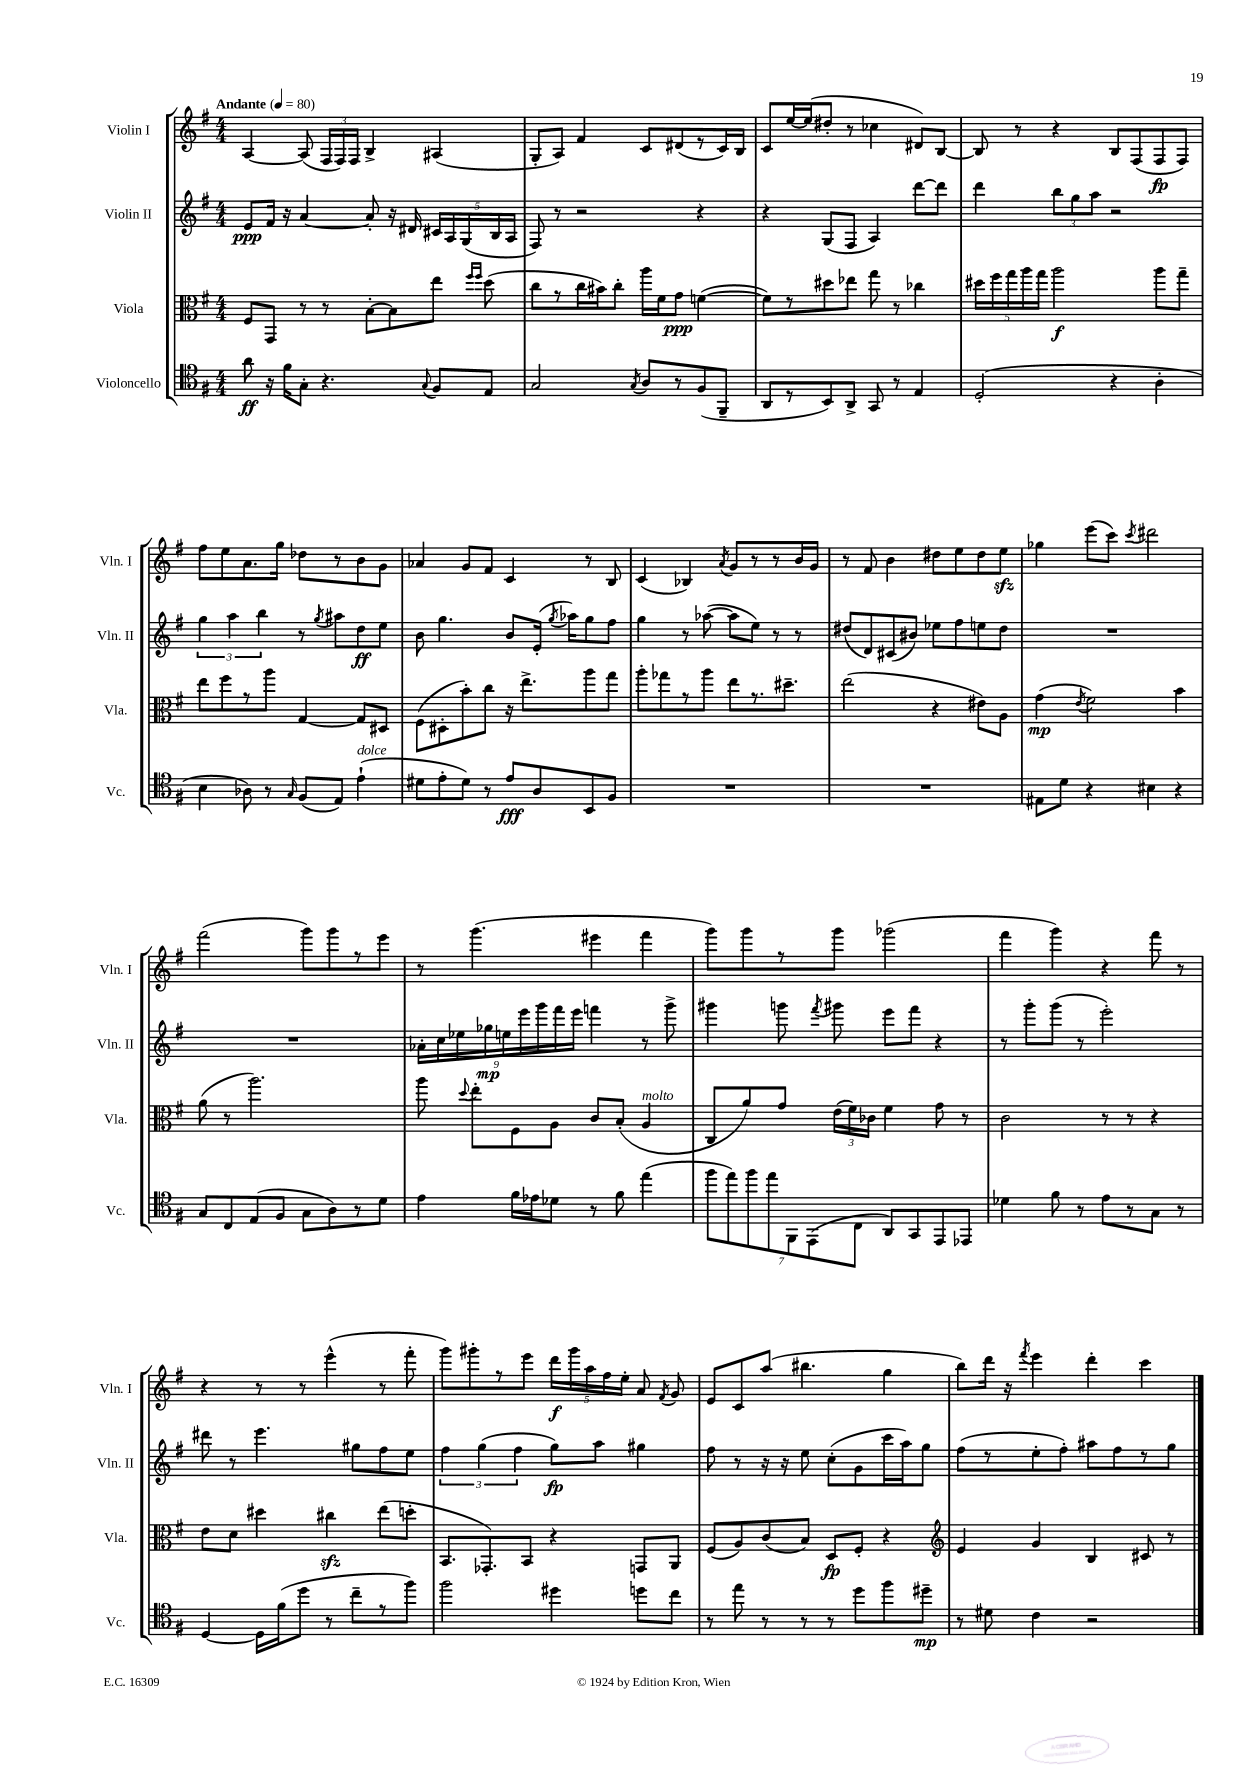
<<
\new StaffGroup <<
\new Staff = "s0" \with { instrumentName = "Violin I" shortInstrumentName = "Vln. I" } {
    \clef treble \key g \major \numericTimeSignature \time 4/4 \tempo "Andante" 4 = 80
    \autoBeamOff a4~ a8( \tuplet 3/2 { fis16[ fis16) fis16] } b4-> ais4( |
    g8[-. a8]) fis'4 c'8[ dis'8( r8 c'16) b16] |
    c'8[ e''16~ e''16( dis''8]-. r8 ces''4 dis'8[) b8]~ |
    b8 r8 r4 b8[ fis8( fis8\fp fis8]) |
    fis''8[ e''8 a'8. g''16] des''8[ r8 b'8 g'8] |
    aes'4 g'8[ fis'8] c'4 r8 b8 |
    c'4( bes4) \acciaccatura { a'8 } g'8[ r8 r8 b'16 g'16] |
    r8 fis'8 b'4 dis''8[ e''8 dis''8 e''8]\sfz |
    ges''4 e'''8[( c'''8]) \acciaccatura { c'''8 } dis'''2 |
    fis'''2( g'''8[) g'''8 r8 e'''8] |
    r8 g'''4.( eis'''4 fis'''4 |
    g'''8[) g'''8 r8 g'''8] ges'''2( |
    fis'''4 g'''4) r4 fis'''8 r8 |
    r4 r8 r8 e'''4-^( r8 fis'''8-. |
    g'''8[) gis'''8-. r8 e'''8] \tuplet 5/4 { d'''16[\f gis'''16 a''16 fis''16 e''16]-. } a'8 \acciaccatura { fis'8 } g'8 |
    e'8[ c'8 a''8]( bis''4. g''4 |
    b''8[) d'''16] r16 \acciaccatura { fis'''8 } e'''4 d'''4-. c'''4 \bar "|." |
}
\new Staff = "s1" \with { instrumentName = "Violin II" shortInstrumentName = "Vln. II" } {
    \clef treble \key g \major \numericTimeSignature \time 4/4
    \autoBeamOff e'8[\ppp fis'16] r16 a'4~ a'8-. r16 dis'16 \tuplet 5/4 { cis'16[ a16 g16( b16 a16] } |
    fis8) r8 r2 r4 |
    r4 g8[( fis8] a4) d'''8[~ d'''8] |
    d'''4 \tuplet 3/2 { b''8[ g''8 a''8] } r2 |
    \tuplet 3/2 { g''4 a''4 b''4 } r8 \acciaccatura { g''8 } ais''8[ d''8\ff e''8] |
    b'8 g''4. b'8[ e'16]-.( \acciaccatura { g''8 } aes''16[) g''8 fis''8] |
    g''4 r8 aes''8~( aes''8[ e''8]) r8 r8 |
    dis''8[( d'8) cis'8( bis'8]) ees''8[ fis''8 e''8 dis''8] |
    R1 |
    R1 |
    \tuplet 9/8 { aes'16[-. c''16 ees''16 ges''16\mp e''16 e'''16 g'''16 fis'''16 e'''16] } f'''4 r8 g'''8-> |
    gis'''4 g'''8 \acciaccatura { fis'''8 } gis'''8 e'''8[ fis'''8] r4 |
    r8 g'''8[-. g'''8]( r8 e'''2-.) |
    dis'''8 r8 e'''4. gis''8[ fis''8 e''8] |
    \tuplet 3/2 { fis''4 g''4( fis''4 } g''8[\fp) a''8] gis''4 |
    fis''8 r8 r16 r16 e''8 c''8[-.( g'8 c'''16 a''16) g''8] |
    fis''8[( r8 e''8-. fis''8]-.) ais''8[ fis''8 r8 g''8] \bar "|." |
}
\new Staff = "s2" \with { instrumentName = "Viola" shortInstrumentName = "Vla." } {
    \clef alto \key g \major \numericTimeSignature \time 4/4
    \autoBeamOff fis8[ g,8] r8 r8 b8[~-. b8 e''8] \grace { fis''16[ fis''16] } d''8( |
    c''8[ r8 c''16 bis'16) c''8]-. a''16[ fis'16 g'8]\ppp f'4~( |
    f'8[) r8 dis''8 ees''8] g''8 r8 ces''4 |
    \tuplet 5/4 { dis''16[ fis''16 g''16 a''16 g''16] } a''2\f a''8[ g''8]-- |
    e''8[ fis''8 r8 a''8] g4~ g8[ dis8] |
    fis8[( dis8-. b'8-.) c''8] r16 e''8.[-> a''8 g''8] |
    a''8[-. ges''8 r8 a''8] e''8[ r8. dis''8.]-- |
    e''2( r4 eis'8[) a8] |
    g'4\mp( \acciaccatura { e'8 } fis'2) b'4 |
    a'8( r8 a''2.) |
    a''8 \appoggiatura { d''8 } e''8[-. fis8 a8] c'8[ b8]-.( a4^\markup { \italic "molto" } |
    c8[ a'8) g'8] \tuplet 3/2 { e'16[( fis'16) ces'16] } fis'4 g'8 r8 |
    c'2 r8 r8 r4 |
    e'8[ d'8] dis''4 cis''4\sfz e''8[( d''8]-. |
    b,8.[ ges,8.-.) b,8] r4 g,8[ a,8] |
    fis8[( a8) c'8( b8]) d8[\fp fis8]-. r4 |
    \clef treble e'4 g'4 b4 cis'8 r8 \bar "|." |
}
\new Staff = "s3" \with { instrumentName = "Violoncello" shortInstrumentName = "Vc." } {
    \clef tenor \key g \major \numericTimeSignature \time 4/4
    \autoBeamOff a'8\ff r16 fis'16[ g8]-. r4. \appoggiatura { g8 } fis8[ e8] |
    g2 \acciaccatura { g8 } a8[ r8 fis8( fis,8]-- |
    a,8[ r8 b,8) a,8]-> g,8 r8 e4 |
    d2-.( r4 a4-. |
    b4 aes8) r8 \grace { g16 } fis8[( e8]) e'4-!^\markup { \italic "dolce" }( |
    dis'8[ e'8-. dis'8]) r8 e'8[\fff a8 b,8 fis8] |
    R1 |
    R1 |
    eis8[ d'8] r4 bis4 r4 |
    g8[ c8 e8( fis8] g8[ a8) r8 d'8] |
    e'4 fis'16[ ees'16 des'8] r8 fis'8 e''4( |
    \tuplet 7/4 { fis''8[ e''8) fis''8 e''8 fis,8 e,8( c8] } a,8[) g,8 e,8 ees,8] |
    des'4 fis'8 r8 e'8[ r8 g8] r8 |
    d4~ d16[ fis'16( d''8] r8 c''8[-- r8 fis''8]) |
    fis''2 dis''4 d''8[ c''8] |
    r8 e''8 r8 r8 r8 d''8[ fis''8 dis''8]--\mp |
    r8 dis'8 c'4 r2 \bar "|." |
}
>>
>>
\layout { \context { \Score \remove "Bar_number_engraver" } }
